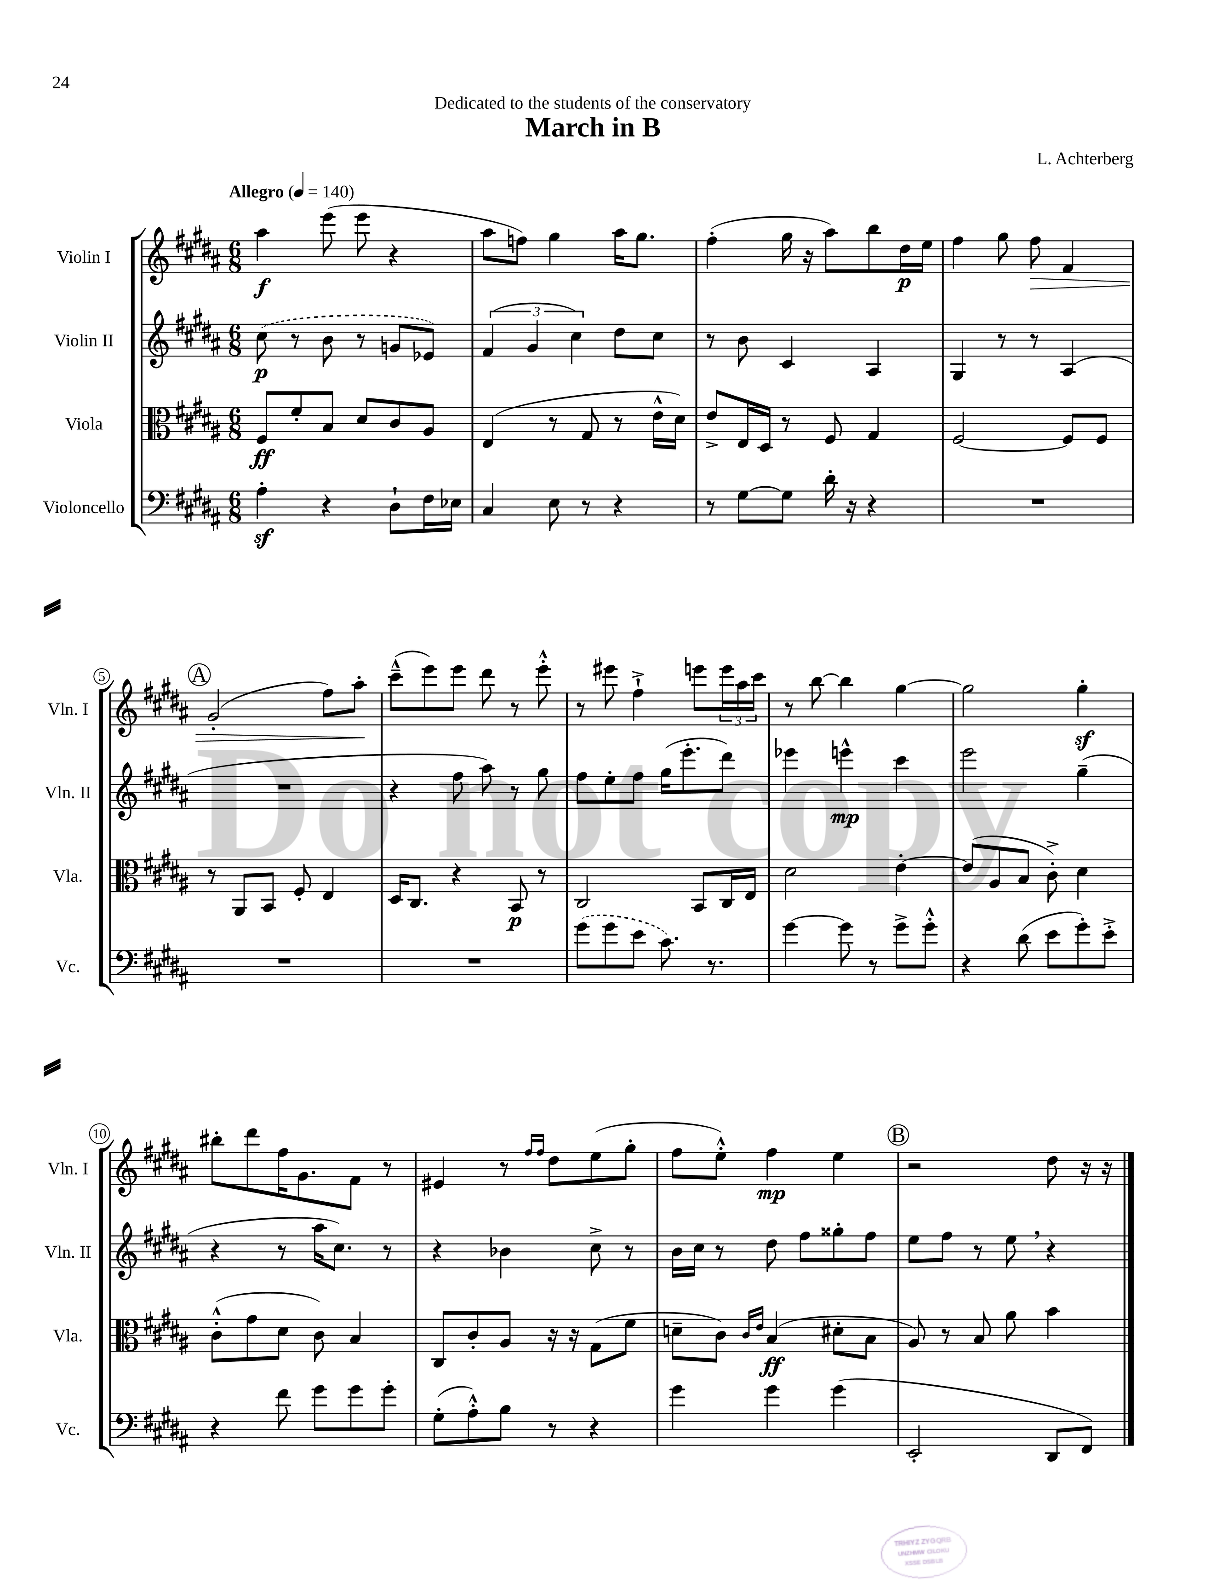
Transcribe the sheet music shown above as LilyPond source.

\header { title = "March in B" composer = "L. Achterberg" dedication = "Dedicated to the students of the conservatory" }
<<
\new StaffGroup <<
\new Staff = "s0" \with { instrumentName = "Violin I" shortInstrumentName = "Vln. I" } {
    \clef treble \key b \major \numericTimeSignature \time 6/8 \tempo "Allegro" 4 = 140
    ais''4\f e'''8( e'''8 r4 |
    ais''8 f''8) gis''4 ais''16 gis''8. |
    fis''4-.( gis''16 r16 ais''8) b''8 dis''16\p e''16 |
    fis''4 gis''8 fis''8\> fis'4 |
    \mark \markup { \circle "A" } gis'2-.( fis''8) ais''8-.\! |
    cis'''8---^( e'''8) e'''8 dis'''8 r8 e'''8-.-^ |
    r8 eis'''8 fis''4-!-> e'''8 \tuplet 3/2 { e'''16 ais''16 cis'''16 } |
    r8 b''8~ b''4 gis''4~ |
    gis''2 gis''4-.\sf |
    bis''8-. dis'''8 fis''16 gis'8. fis'8 r8 |
    eis'4 r8 \grace { fis''16 fis''16 } dis''8 e''8( gis''8-. |
    fis''8 e''8-.-^) fis''4\mp e''4 |
    \mark \markup { \circle "B" } r2 dis''8 r16 r16 \bar "|." |
}
\new Staff = "s1" \with { instrumentName = "Violin II" shortInstrumentName = "Vln. II" } {
    \clef treble \key b \major \numericTimeSignature \time 6/8
    \once \slurDashed cis''8\p( r8 b'8 r8 g'8 ees'8) |
    \tuplet 3/2 { fis'4( gis'4 cis''4) } dis''8 cis''8 |
    r8 b'8 cis'4 ais4 |
    gis4 r8 r8 ais4( |
    \mark \markup { \circle "A" } R2. |
    r4 fis''8 ais''8) r8 gis''8 |
    fis''8 e''8-. fis''8 gis''16( e'''8.-. dis'''8) |
    ees'''4 e'''4-^\mp cis'''4 |
    e'''2 gis''4--( |
    r4 r8 ais''16 cis''8.) r8 |
    r4 bes'4 cis''8-> r8 |
    b'16 cis''16 r8 dis''8 fis''8 gisis''8-. fis''8 |
    \mark \markup { \circle "B" } e''8 fis''8 r8 e''8 \breathe r4 \bar "|." |
}
\new Staff = "s2" \with { instrumentName = "Viola" shortInstrumentName = "Vla." } {
    \clef alto \key b \major \numericTimeSignature \time 6/8
    fis8\ff fis'8-. b8 dis'8 cis'8 ais8 |
    e4( r8 gis8 r8 e'16-^ dis'16) |
    e'8-> e16 dis16 r8 fis8 gis4 |
    fis2~ fis8 fis8 |
    \mark \markup { \circle "A" } r8 ais,8 b,8 fis8-. e4 |
    dis16 cis8. r4 b,8\p r8 |
    cis2 b,8 cis16 e16 |
    dis'2 e'4~-. |
    e'8( ais8 b8 cis'8-.->) dis'4 |
    cis'8-.-^( gis'8 dis'8 cis'8) b4 |
    cis8 cis'8-. ais8 r16 r16 gis8( fis'8 |
    d'8-- cis'8) \grace { cis'16 e'16 } b4\ff( dis'8-. b8 |
    \mark \markup { \circle "B" } ais8) r8 b8 ais'8 b'4 \bar "|." |
}
\new Staff = "s3" \with { instrumentName = "Violoncello" shortInstrumentName = "Vc." } {
    \clef bass \key b \major \numericTimeSignature \time 6/8
    ais4-.\sf r4 dis8-! fis16 ees16 |
    cis4 e8 r8 r4 |
    r8 gis8~ gis8 dis'16-. r16 r4 |
    R2. |
    \mark \markup { \circle "A" } R2. |
    R2. |
    \once \slurDashed gis'8( gis'8 e'8 cis'8.) r8. |
    gis'4~ gis'8 r8 gis'8-> gis'8-.-^ |
    r4 dis'8( e'8 gis'8-.) e'8-.-> |
    r4 fis'8 gis'8 gis'8 gis'8-. |
    gis8-.( ais8-.-^) b8 r8 r4 |
    gis'4 gis'4 gis'4( |
    \mark \markup { \circle "B" } e,2-. dis,8 fis,8) \bar "|." |
}
>>
>>
\layout { \context { \Score \override BarNumber.stencil = #(make-stencil-circler 0.1 0.3 ly:text-interface::print) } }
